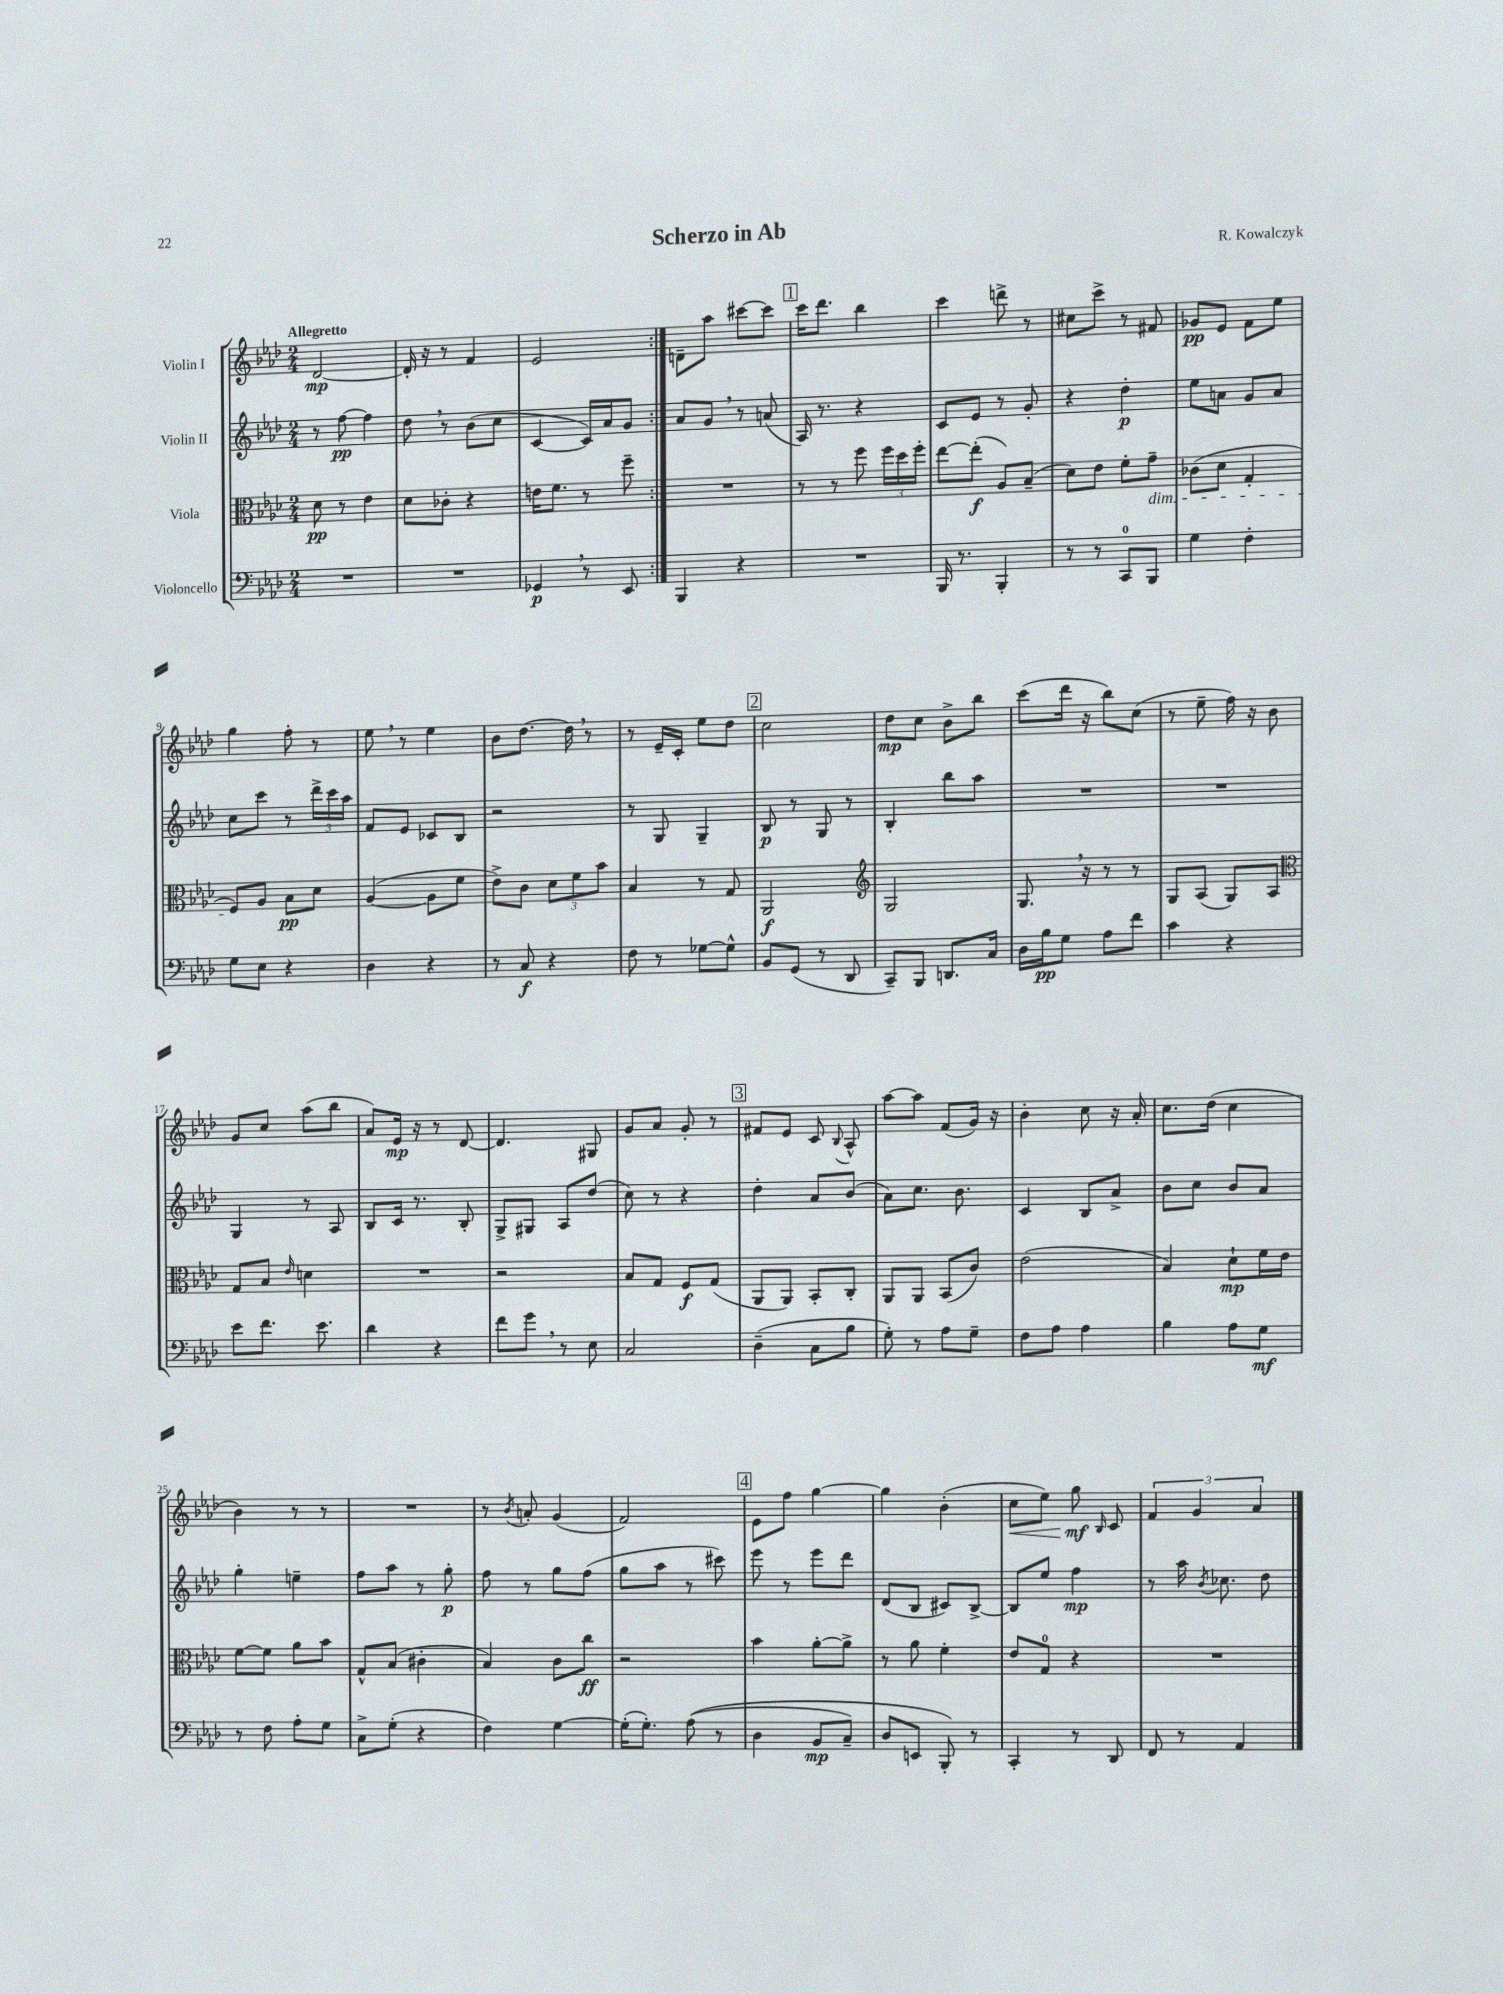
\header { title = "Scherzo in Ab" composer = "R. Kowalczyk" }
<<
\new StaffGroup <<
\new Staff = "s0" \with { instrumentName = "Violin I" } {
    \clef treble \key aes \major \numericTimeSignature \time 2/4 \tempo "Allegretto"
    \autoBeamOff \repeat volta 2 { des'2~\mp |
    des'16-. r16 r8 f'4 |
    ees'2 | }
    d'8[-- aes''8] cis'''8[~ cis'''8] |
    \mark \markup { \box "1" } c'''16[ des'''8.] bes''4 |
    c'''4 d'''8-> r8 |
    cis''8[ c'''8]-> r8 fis'8 |
    ges'8[\pp ees'8] f'8[ ees''8] |
    g''4 f''8-. r8 |
    ees''8 \breathe r8 ees''4 |
    bes'8[ des''8.]~ des''16 \breathe r8 |
    r8 ees'16[-- c'16]-. ees''8[ des''8] |
    \mark \markup { \box "2" } c''2 |
    des''8[\mp c''8] bes'8[-> bes''8] |
    c'''8[( des'''16] r16 bes''8[) c''8]( |
    r8 ees''8-- f''16) r16 bes'8 |
    g'8[ c''8] aes''8[( bes''8] |
    aes'8[) ees'16]\mp r16 r8 des'8~ |
    des'4. gis8 |
    g'8[ aes'8] g'8-. r8 |
    \mark \markup { \box "3" } fis'8[ ees'8] c'8 \appoggiatura { bes8 } aes8-^ |
    aes''8[~ aes''8] f'8[( g'16]) r16 |
    bes'4-. c''8 r16 aes'16-. |
    c''8.[ des''16]( c''4 |
    bes'4) r8 r8 |
    R2 |
    r8 \acciaccatura { bes'8 } a'8-. g'4( |
    f'2) |
    \mark \markup { \box "4" } ees'8[ f''8] g''4~ |
    g''4 bes'4-.( |
    c''8[\< ees''8]) g''8\mf\! \grace { bes16 } c'8 |
    \tuplet 3/2 { f'4 g'4 aes'4 } \bar "|." |
}
\new Staff = "s1" \with { instrumentName = "Violin II" } {
    \clef treble \key aes \major \numericTimeSignature \time 2/4
    \autoBeamOff \repeat volta 2 { r8 f''8~\pp f''4 |
    des''8 \breathe r8 bes'8[( c''8] |
    c'4~ c'16[) aes'16 g'8] | }
    aes'8[ g'8] \breathe r8 a'8( |
    \mark \markup { \box "1" } aes16) r8. r4 |
    c'8[ ees'8] r8 g'8-. |
    r4 des''4-.\p |
    ees''8[ a'8] g'8[ a'8] |
    c''8[ c'''8] r8 \tuplet 3/2 { des'''16[-> c'''16 aes''16] } |
    f'8[ ees'8] ces'8[ bes8] |
    r2 |
    r8 g8 g4-- |
    \mark \markup { \box "2" } bes8\p r8 g8 r8 |
    bes4-. bes''8[ aes''8] |
    R2 |
    R2 |
    g4 r8 aes8 |
    bes8[ c'16] r8. bes8-. |
    g8[-> gis8] aes8[ des''8]( |
    c''8) r8 r4 |
    \mark \markup { \box "3" } des''4-. aes'8[ bes'8]( |
    aes'8[) c''8.] bes'8. |
    c'4 bes8[ aes'8]-> |
    bes'8[ c''8] bes'8[ aes'8] |
    g''4-. e''4-- |
    f''8[ aes''8] r8 g''8-.\p |
    f''8 r8 g''8[ f''8]( |
    g''8[ aes''8] r8 cis'''8) |
    \mark \markup { \box "4" } ees'''8 r8 ees'''8[ des'''8] |
    des'8[( bes8] cis'8[) bes8]~-> |
    bes8[ ees''8] f''4\mp |
    r8 aes''16 \acciaccatura { bes'8 } ces''8. des''8 \bar "|." |
}
\new Staff = "s2" \with { instrumentName = "Viola" } {
    \clef alto \key aes \major \numericTimeSignature \time 2/4
    \autoBeamOff \repeat volta 2 { des'8\pp r8 ees'4 |
    des'8[ ces'8]-. r4 |
    e'16[ f'8.] r8 f''8-- | }
    R2 |
    \mark \markup { \box "1" } r8 r8 f''8 \tuplet 3/2 { f''16[ des''16 f''16]-. } |
    ees''8[~ ees''8]-.\f( aes8[) bes8]--( |
    des'8[) ees'8] f'8[-. g'8]--\dim |
    ces'8[( des'8] g4-. |
    f8[\!) aes8] bes8[\pp des'8] |
    aes4~( aes8[ f'8] |
    ees'8[->) c'8] \tuplet 3/2 { des'8[ f'8 bes'8] } |
    bes4 r8 g8 |
    \mark \markup { \box "2" } aes,2\f |
    \clef treble g2 |
    g8. \breathe r16 r8 r8 |
    g8[ aes8]( g8[) aes8] |
    \clef alto g8[ bes8] \grace { ees'16 } d'4 |
    R2 |
    r2 |
    bes8[ g8] f8[\f g8]( |
    \mark \markup { \box "3" } aes,8[ aes,8]) bes,8[-. c8]-. |
    aes,8[ aes,8] bes,8[( c'8]) |
    ees'2( |
    bes4) des'8[-!\mp f'16 ees'16] |
    f'8[~ f'8] aes'8[ bes'8] |
    g8[-^ bes8]( cis'4-. |
    bes4) c'8[ c''8]\ff |
    r2 |
    \mark \markup { \box "4" } bes'4 aes'8[~-. aes'8]-> |
    r8 aes'8 f'4-. |
    ees'8[ g8]-0 r4 |
    R2 \bar "|." |
}
\new Staff = "s3" \with { instrumentName = "Violoncello" } {
    \clef bass \key aes \major \numericTimeSignature \time 2/4
    \autoBeamOff \repeat volta 2 { R2 |
    R2 |
    ges,4\p \breathe r8 ees,8 | }
    bes,,4 r4 |
    \mark \markup { \box "1" } R2 |
    bes,,16 r8. bes,,4-. |
    r8 r8 c,8[-0 bes,,8] |
    g4 f4-. |
    g8[ ees8] r4 |
    des4 r4 |
    r8 c8\f r4 |
    f8 r8 ges8[~ ges8]-^ |
    \mark \markup { \box "2" } bes,8[ g,8]( r8 des,8 |
    c,8[--) bes,,8] d,8.[ c16] |
    des16[ bes16\pp g8] aes8[ f'8] |
    c'4 r4 |
    ees'8[ f'8.] ees'8. |
    des'4 r4 |
    f'8[ g'8] \breathe r8 ees8 |
    c2 |
    \mark \markup { \box "3" } des4--( c8[ bes8] |
    g8-.) r8 aes8[ g8]-- |
    f8[ aes8] aes4 |
    bes4 aes8[ g8]\mf |
    r8 f8 aes8[-. g8] |
    c8[-> g8]-.( r4 |
    f4) g4~ |
    g16[-.( g8.]-.) aes8(\( r8 |
    \mark \markup { \box "4" } des4 bes,8[\mp c8]--) |
    des8[ e,8] bes,,8-.\) r8 |
    c,4-. r8 des,8 |
    f,8 r8 aes,4 \bar "|." |
}
>>
>>
